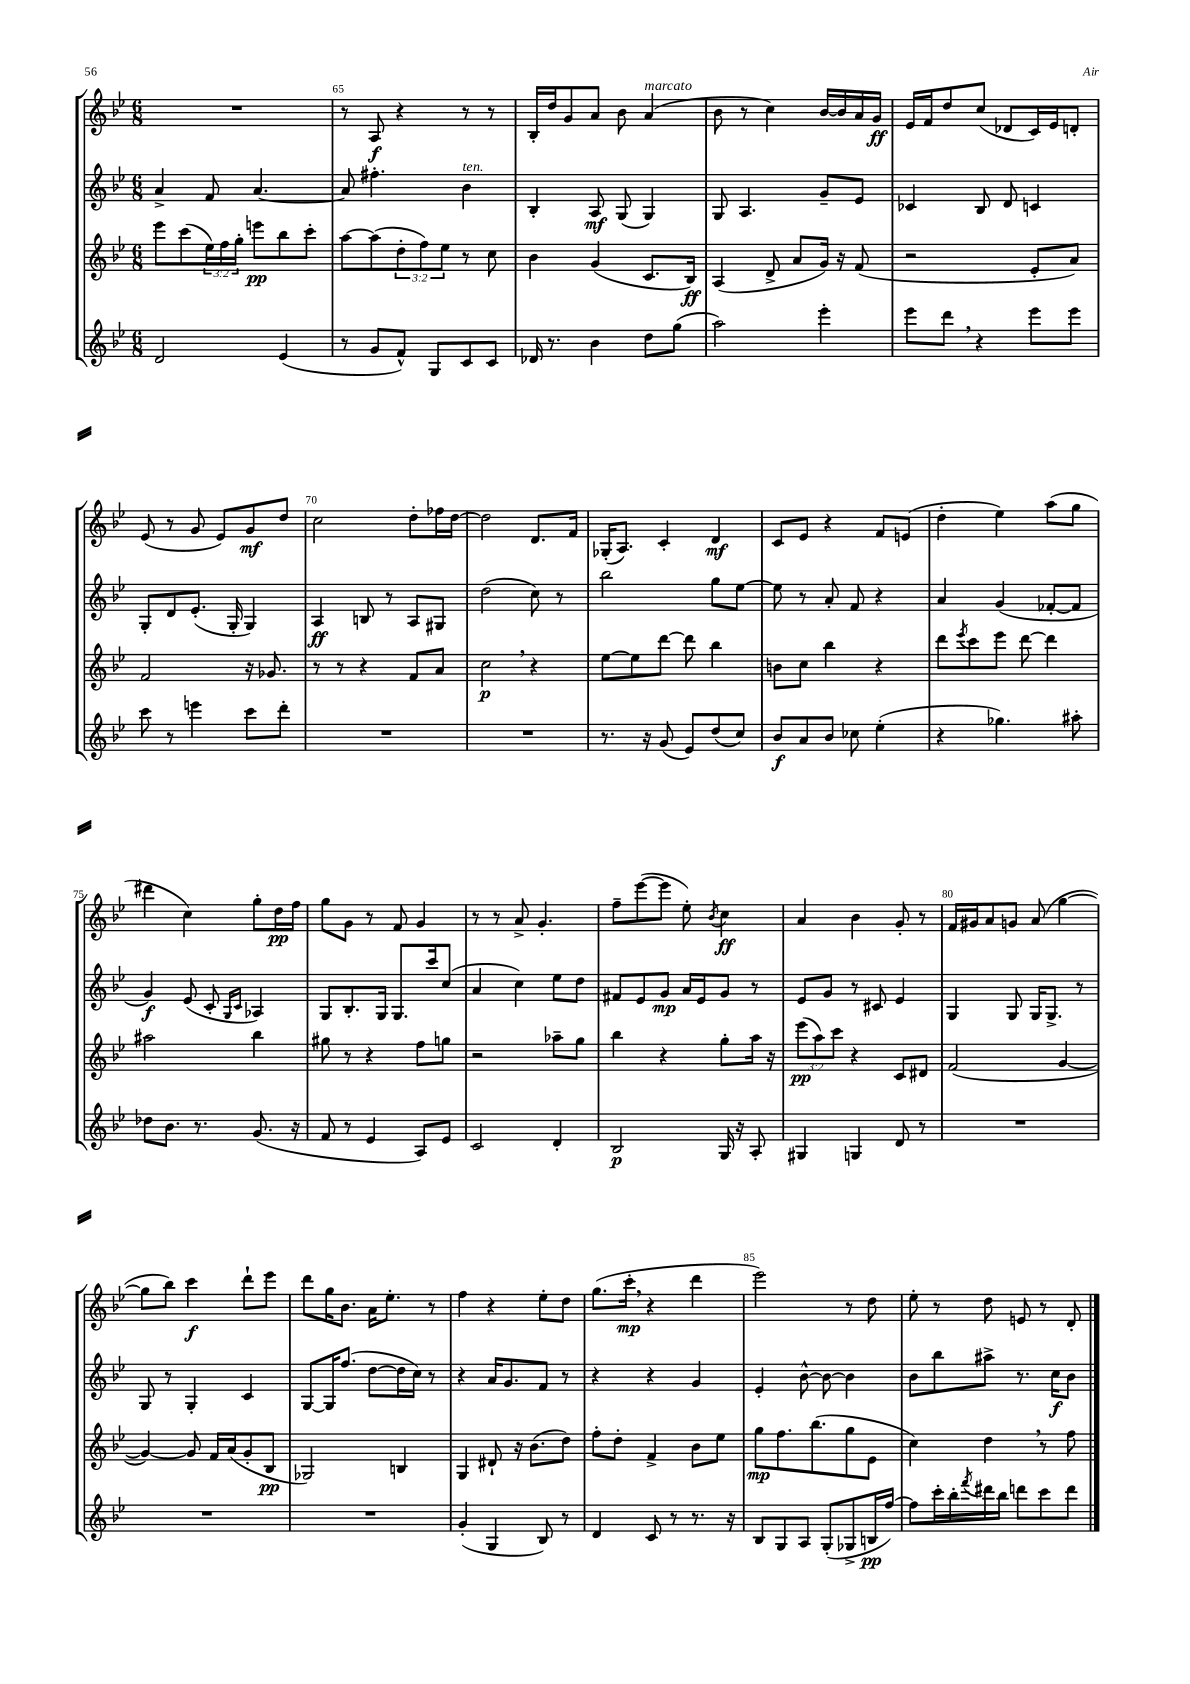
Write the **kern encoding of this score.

**kern	**dynam	**kern	**dynam	**kern	**dynam	**kern	**dynam
*part4	*part4	*part3	*part3	*part2	*part2	*part1	*part1
*staff4	*staff4	*staff3	*staff3	*staff2	*staff2	*staff1	*staff1
*clefG2	*	*clefG2	*	*clefG2	*	*clefG2	*
*k[b-e-]	*	*k[b-e-]	*	*k[b-e-]	*	*k[b-e-]	*
*M6/8	*	*M6/8	*	*M6/8	*	*M6/8	*
=64	=64	=64	=64	=64	=64	=64	=64
2d/	.	8eee-\L	.	4a^/	.	2.r	.
.	.	(8ccc\	.	.	.	.	.
.	.	24ee-\L)	.	8f/	.	.	.
.	.	24ff\	.	.	.	.	.
.	.	24gg'\JJ	.	.	.	.	.
.	.	8eeen\L	pp	[4.a/	.	.	.
(4e-/	.	8bb-\	.	.	.	.	.
.	.	8ccc'\J	.	.	.	.	.
=65	=65	=65	=65	=65	=65	=65	=65
8r	.	[8aa\L	.	8a/]	.	8r	.
8g/L	.	(8aa\]	.	4.ff#X'\	.	8A/	f
8f^^/J)	.	12dd'\	.	.	.	4r	.
.	.	12ff\)	.	.	.	.	.
8G/L	.	.	.	.	.	.	.
.	.	12ee-\J	.	.	.	.	.
!	!	!	!	!LO:TX:a:i:t=ten.	!	!	!
8c/	.	8r	.	4b-\	.	8r	.
8c/J	.	8cc\	.	.	.	8r	.
=66	=66	=66	=66	=66	=66	=66	=66
16d-X/	.	4b-\	.	4B-'/	.	16B-'/LL	.
8.r	.	.	.	.	.	16dd/J	.
.	.	.	.	.	.	8g/	.
4b-\	.	(4g/	.	8A/	mf	8a/J	.
.	.	.	.	(8G/	.	8b-\	.
!	!	!	!	!	!	!LO:TX:a:i:t=marcato	!
8dd\L	.	8.c/L	.	4G/)	.	(4a/	.
(8gg\J	.	.	.	.	.	.	.
.	.	16B-/Jk)	ff	.	.	.	.
=67	=67	=67	=67	=67	=67	=67	=67
2aa\)	.	(4A/	.	8G/	.	8b-\	.
.	.	.	.	4.A/	.	8r	.
.	.	8d^/	.	.	.	4cc\)	.
.	.	8a/L	.	.	.	.	.
4eee-'\	.	16g/Jk)	.	8g~/L	.	[16b-/LL	.
.	.	16r	.	.	.	16b-/]	.
.	.	(8f/	.	8e-/J	.	16a/	.
.	.	.	.	.	.	16g/JJ	ff
=68	=68	=68	=68	=68	=68	=68	=68
8eee-\L	.	2r	.	4c-X/	.	16e-/LL	.
.	.	.	.	.	.	16f/J	.
8ddd,\J	.	.	.	.	.	8dd/	.
4r	.	.	.	8B-/	.	(8cc/J	.
.	.	.	.	8d/	.	8d-X/L	.
8eee-\L	.	8e-'/L	.	4cn/	.	16c/L)	.
.	.	.	.	.	.	16e-/J	.
8eee-\J	.	8a/J)	.	.	.	8dn'/J	.
!!LO:LB:g=z
=69	=69	=69	=69	=69	=69	=69	=69
8ccc\	.	2f/	.	8G'/L	.	(8e-/	.
8r	.	.	.	8d/	.	8r	.
4eeen\	.	.	.	(8.e-'/J	.	8g/	.
.	.	.	.	.	.	8e-/L)	.
.	.	.	.	16G'/	.	.	.
8ccc\L	.	16r	.	4G/)	.	8g/	mf
.	.	8.g-X/	.	.	.	.	.
8ddd'\J	.	.	.	.	.	8dd/J	.
=70	=70	=70	=70	=70	=70	=70	=70
2.r	.	8r	.	4A/	ff	2cc\	.
.	.	8r	.	.	.	.	.
.	.	4r	.	8Bn/	.	.	.
.	.	.	.	8r	.	.	.
.	.	8f/L	.	8A/L	.	8dd'\L	.
.	.	8a/J	.	8G#X/J	.	16ff-X\L	.
.	.	.	.	.	.	[16dd\JJ	.
=71	=71	=71	=71	=71	=71	=71	=71
2.r	.	2cc,\	p	(2dd\	.	2dd\]	.
.	.	4r	.	8cc\)	.	8.d/L	.
.	.	.	.	8r	.	.	.
.	.	.	.	.	.	16f/Jk	.
=72	=72	=72	=72	=72	=72	=72	=72
8.r	.	[8ee-\L	.	2bb-\	.	(16G-X'/KL	.
.	.	.	.	.	.	8.A/J)	.
.	.	8ee-\]	.	.	.	.	.
16r	.	.	.	.	.	.	.
(8g/	.	[8ddd\J	.	.	.	4c'/	.
8e-/L)	.	8ddd\]	.	.	.	.	.
(8dd/	.	4bb-\	.	8gg\L	.	4d/	mf
8cc/J)	.	.	.	[8ee-\J	.	.	.
=73	=73	=73	=73	=73	=73	=73	=73
8b-/L	f	8bn\L	.	8ee-\]	.	8c/L	.
8a/	.	8cc\J	.	8r	.	8e-/J	.
8b-/J	.	4bb-\	.	8a'/	.	4r	.
8cc-X\	.	.	.	8f/	.	.	.
(4ee-'\	.	4r	.	4r	.	8f/L	.
.	.	.	.	.	.	(8en/J	.
=74	=74	=74	=74	=74	=74	=74	=74
4r	.	8ddd\L	.	4a/	.	4dd'\	.
.	.	8qeee-/	.	.	.	.	.
.	.	8ccc\	.	.	.	.	.
4.gg-X\)	.	8eee-\J	.	(4g/	.	4ee-\)	.
.	.	[8ddd\	.	.	.	.	.
.	.	4ddd\]	.	[8f-X'/L	.	(8aa\L	.
8aa#X'\	.	.	.	8f-/J]	.	8gg\J	.
!!LO:LB:g=z
=75	=75	=75	=75	=75	=75	=75	=75
8dd-X\L	.	2aa#X\	.	4g/)	f	4ddd#X\	.
8.b-\J	.	.	.	.	.	.	.
.	.	.	.	(8e-/	.	4cc\)	.
8.r	.	.	.	.	.	.	.
.	.	.	.	8c'/	.	.	.
.	.	.	.	16qqG/LL	.	.	.
.	.	.	.	16qqc/JJ	.	.	.
(8.g/	.	4bb-\	.	4A-X/)	.	8gg'\L	.
.	.	.	.	.	.	16dd\L	pp
16r	.	.	.	.	.	16ff\JJ	.
=76	=76	=76	=76	=76	=76	=76	=76
8f/	.	8gg#X\	.	8G/L	.	8gg\L	.
8r	.	8r	.	8.B-'/	.	8g\J	.
4e-/	.	4r	.	.	.	8r	.
.	.	.	.	16G/Jk	.	.	.
.	.	.	.	8.G/L	.	8f/	.
8A/L)	.	8ff\L	.	.	.	4g/	.
.	.	.	.	16ccc/k	.	.	.
8e-/J	.	8ggn\J	.	(8cc/J	.	.	.
=77	=77	=77	=77	=77	=77	=77	=77
2c/	.	2r	.	4a/	.	8r	.
.	.	.	.	.	.	8r	.
.	.	.	.	4cc\)	.	8a^/	.
.	.	.	.	.	.	4.g'/	.
4d'/	.	8aa-X~\L	.	8ee-\L	.	.	.
.	.	8gg\J	.	8dd\J	.	.	.
=78	=78	=78	=78	=78	=78	=78	=78
2B-/	p	4bb-\	.	8f#X/L	.	8ff~\L	.
.	.	.	.	8e-/	.	([8eee-\	.
.	.	4r	.	8g/J	mp	8eee-\J]	.
.	.	.	.	16a/LL	.	8ee-'\)	.
.	.	.	.	16e-/J	.	.	.
.	.	.	.	.	.	8qb-/	.
16G/	.	8gg'\L	.	8g/J	.	4cc\	ff
16r	.	.	.	.	.	.	.
8A'/	.	16aa\Jk	.	8r	.	.	.
.	.	16r	.	.	.	.	.
=79	=79	=79	=79	=79	=79	=79	=79
4G#X/	.	(12eee-\L	pp	8e-/L	.	4a/	.
.	.	12aa\)	.	.	.	.	.
.	.	.	.	8g/J	.	.	.
.	.	12ccc\J	.	.	.	.	.
4Gn/	.	4r	.	8r	.	4b-\	.
.	.	.	.	8c#X/	.	.	.
8d/	.	8c/L	.	4e-/	.	8g'/	.
8r	.	8d#X/J	.	.	.	8r	.
=80	=80	=80	=80	=80	=80	=80	=80
2.r	.	(2f/	.	4G/	.	16f/LL	.
.	.	.	.	.	.	16g#X/J	.
.	.	.	.	.	.	8a/	.
.	.	.	.	8G/	.	8gn/J	.
.	.	.	.	16G/KL	.	(8a/	.
.	.	.	.	8.G^/J	.	.	.
.	.	[4g/	.	.	.	[4gg\	.
.	.	.	.	8r	.	.	.
!!LO:LB:g=z
=81	=81	=81	=81	=81	=81	=81	=81
2.r	.	4g/_)	.	8G/	.	8gg\L]	.
.	.	.	.	8r	.	8bb-\J)	.
.	.	8g/]	.	4G'/	.	4ccc\	f
.	.	16f/LL	.	.	.	.	.
.	.	(16a/J	.	.	.	.	.
.	.	8g'/	.	4c/	.	8ddd`\L	.
.	.	8B-/J	pp	.	.	8eee-\J	.
=82	=82	=82	=82	=82	=82	=82	=82
2.r	.	2G-X/)	.	[8G/L	.	8ddd\L	.
.	.	.	.	16G/K]	.	16gg\K	.
.	.	.	.	(8.ff/J	.	8.b-\J	.
.	.	.	.	[8dd\L	.	16a\KL	.
.	.	.	.	.	.	8.ee-'\J	.
.	.	4Bn/	.	16dd\L]	.	.	.
.	.	.	.	16cc\JJ)	.	.	.
.	.	.	.	8r	.	8r	.
=83	=83	=83	=83	=83	=83	=83	=83
(4g'/	.	4G/	.	4r	.	4ff\	.
4G/	.	8d#X`/	.	16a/KL	.	4r	.
.	.	.	.	8.g/	.	.	.
.	.	16r	.	.	.	.	.
.	.	(8.b-\L	.	.	.	.	.
8B-/)	.	.	.	8f/J	.	8ee-'\L	.
8r	.	8dd\J)	.	8r	.	8dd\J	.
=84	=84	=84	=84	=84	=84	=84	=84
4d/	.	8ff'\L	.	4r	.	(8.gg\L	.
.	.	8dd'\J	.	.	.	.	.
.	.	.	.	.	.	16ccc',\Jk	mp
8c/	.	4f^/	.	4r	.	4r	.
8r	.	.	.	.	.	.	.
8.r	.	8b-\L	.	4g/	.	4ddd\	.
.	.	8ee-\J	.	.	.	.	.
16r	.	.	.	.	.	.	.
=85	=85	=85	=85	=85	=85	=85	=85
8B-/L	.	8gg\L	mp	4e-'/	.	2eee-\)	.
8G/	.	8.ff\	.	.	.	.	.
8A/J	.	.	.	[8b-^^\	.	.	.
.	.	(8.bb-\	.	.	.	.	.
(8G'/L	.	.	.	8b-\_	.	.	.
8G-X^/	.	8gg\	.	4b-\]	.	8r	.
16Bn/L	pp	8e-\J	.	.	.	8dd\	.
[16ff/JJ)	.	.	.	.	.	.	.
=86	=86	=86	=86	=86	=86	=86	=86
8ff\L]	.	4cc\)	.	8b-\L	.	8ee-'\	.
16ccc'\L	.	.	.	8bb-\	.	8r	.
16bb-'\	.	.	.	.	.	.	.
8qfff/	.	.	.	.	.	.	.
16ddd#X\	.	4dd,\	.	8aa#X^\J	.	8dd\	.
16bb-\JJ	.	.	.	.	.	.	.
8dddn\L	.	.	.	8.r	.	8en/	.
8ccc\	.	8r	.	.	.	8r	.
.	.	.	.	16cc\KL	f	.	.
8ddd\J	.	8ff\	.	8b-\J	.	8d'/	.
==	==	==	==	==	==	==	==
*-	*-	*-	*-	*-	*-	*-	*-
